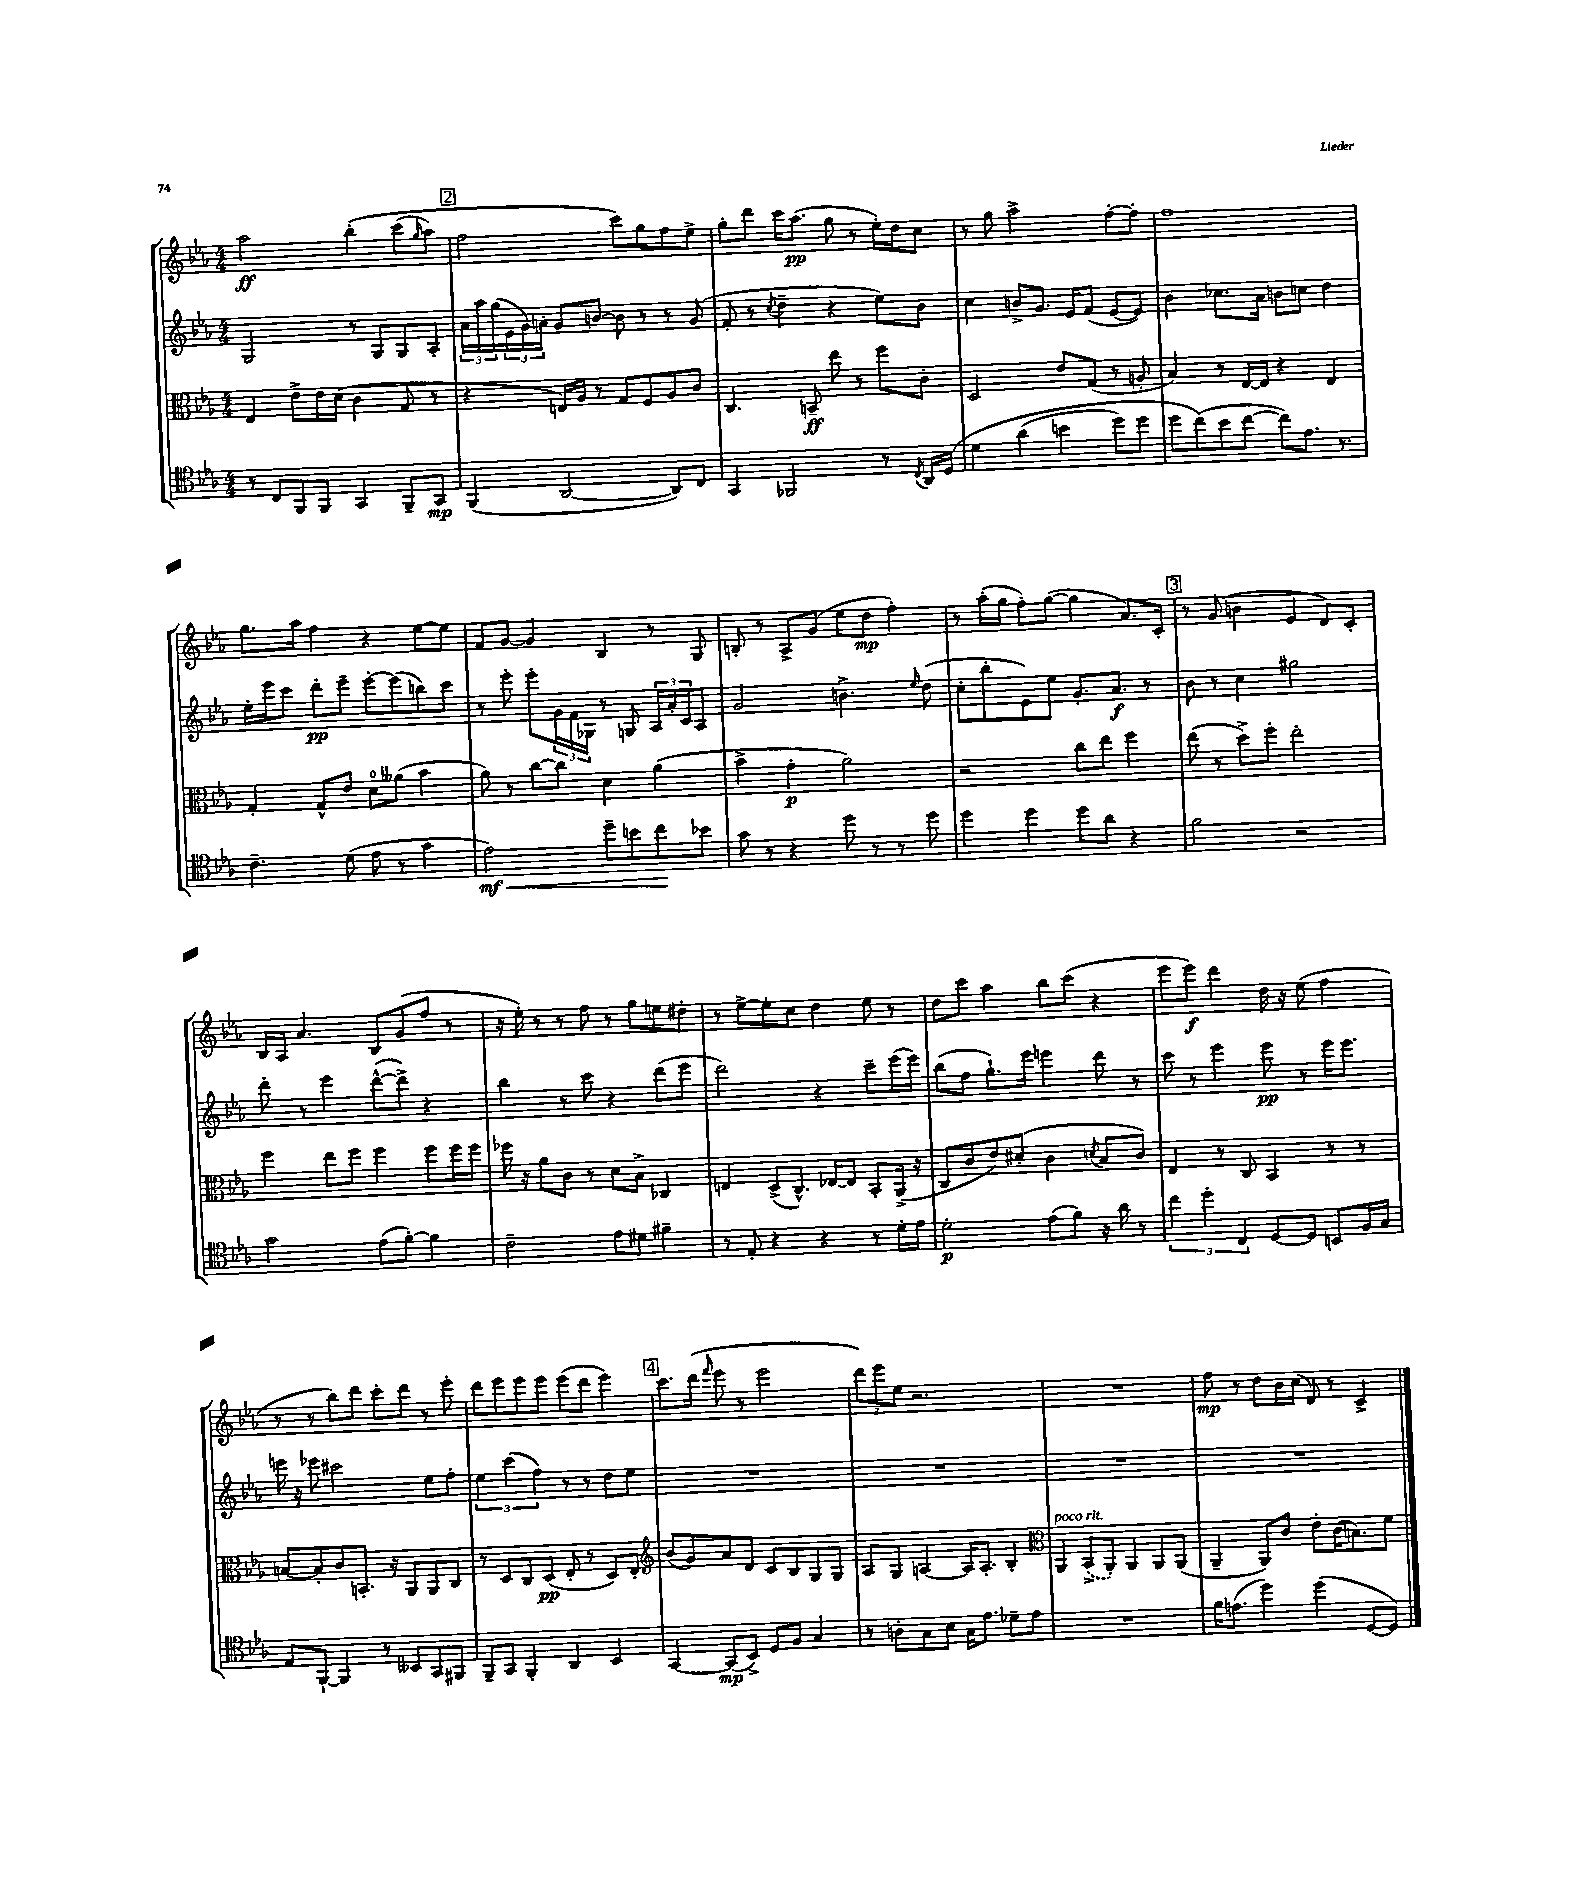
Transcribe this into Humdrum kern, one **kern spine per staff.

**kern	**kern	**kern	**kern
*staff4	*staff3	*staff2	*staff1
*clefC4	*clefC3	*clefG2	*clefG2
*k[b-e-a-]	*k[b-e-a-]	*k[b-e-a-]	*k[b-e-a-]
*M4/4	*M4/4	*M4/4	*M4/4
8r	4E-/	2G/	2aa-\
8C/L	.	.	.
8FF/	8e-^\L	.	.
8FF/J	16e-\L	.	.
.	(16d\JJ	.	.
4GG/	4c\	8r	&(4bb-'\
.	.	8G/L	.
8FF~/L	8G/	8G/	(8ccc\L
.	.	.	16qqgg/
8GG/J	8r	8A-'/J	8aa-\J)
=	=	=	=
(4FF/	4r	24a-\LL	2ff\
.	.	24aa-\	.
.	.	(24gg\	.
.	.	24e-\	.
.	.	24g\)	.
.	.	24a'\JJ	.
[2AA-/	16E/LL)	8g/L	.
.	16A-/JJ	.	.
.	8r	[8b/J	.
.	8G/L	8b\]	8ccc\L&)
.	8F/	8r	8gg\
8AA-/]L)	8A-/	8r	8ff\
8C/J	8c/J	(8g/	8ee-^\J
=	=	=	=
4GG/	4.C/	8f'/	8gg'\L
.	.	8r	8ddd\J
.	.	8qcc/	.
2FF-/	.	4dd~\	16ccc\LK
.	.	.	(8.aa-\J
.	8BB~/	.	.
.	8ee-\	4r	8gg\
.	8r	.	8r
8r	8ff\L	8ee-\L)	16ee-'\LL)
.	.	.	16dd\J
8qC/	.	.	.
16AA-/LL	8c'\J	8b-\J	8cc\J
&(16D/JJ	.	.	.
=	=	=	=
4d\	2D/	4cc\	8r
.	.	.	8gg\
(4a-\	.	8b^/L	2aa-^\
.	.	8.g/J	.
4b\	8e-/L	.	.
.	.	16e-/LK	.
.	(8G/J	(8f/J	.
8dd\L)	8r	[8e-/L	[8ff'\L
8dd\J	8A'/	8e-/]J)	8ff'\]J
=	=	=	=
8dd\L	4B-/)	4b-\	1ff
(8cc\&)	.	.	.
8b-\	8r	8.cc-\L	.
[8cc\J	[16E-/LL	.	.
.	16E-/]JJ	16a-\Jk	.
8cc\]L)	4r	8b\L	.
8.e-\J	.	8cc\J	.
.	4E-/	4dd\	.
8.r	.	.	.
=	=	=	=
4.c~\	4G'/	16ee-'\LL	8.gg\L
.	.	16eee-\J	.
.	.	8ccc\J	.
.	.	.	16aa-\Jk
.	8G^^/L	8ddd'\L	4ff\
(8d\	8e-/J	8eee-~\J	.
8e-\	8d\L	[8eee-'\L	4r
8r	(8a--\J	(8eee-\]	.
4g\	4b-\	8bb\)	[8ee-\L
.	.	8ccc\J	8ee-\]J
=	=	=	=
2e-\)	8a-\)	8r	8f/L
.	8r	8eee-'\	[8g/J
.	[8cc\L	8eee-'\L	4g/]
.	8cc\]J	24g\L	.
.	.	24f\	.
.	.	24G-\JJ	.
8dd~\L	4d\	8r	4B-/
8b\	.	8G/	.
8cc\	(4a-\	24A-/LL	8r
.	.	24a-'/	.
.	.	24c/J	.
8b-\J	.	8A-/J	8G/
=	=	=	=
8g\	4b-^\	2g/	8B'/
8r	.	.	8r
4r	4g'\	.	8A-^/L
.	.	.	(8g/J
8dd\	2a-\)	4.b^\	8ee-\L
8r	.	.	8dd\J
8r	.	.	4ff'\)
.	.	16qqee-/	.
8dd\	.	(8dd\	.
=	=	=	=
4dd\	2r	8cc'\L	8r
.	.	8bb-'\	(16aa-'\LL
.	.	.	16gg\JJ
4dd\	.	8e-\)	8ff'\L)
.	.	8ee-\J	([8gg\J
8dd\L	8cc\L	8.g'/L	4gg\]
8a-\J	8ee-\J	.	.
.	.	8.a-/J	.
4r	4ff\	.	8.a-/L)
.	.	8r	.
.	.	.	16c'/Jk
=	=	=	=
2f\	(8ee-\	8b-\	8r
.	8r	8r	(8g/
.	8dd^\L)	4cc\	4b\
.	8ff'\J	.	.
2r	2ee-'\	2gg#\	4e-/
.	.	.	8d/L)
.	.	.	8c'/J
=	=	=	=
2g\	4ff\	8ddd'\	16B-/LL
.	.	.	16A-/JJ
.	.	8r	4.a-/
.	8ee-\L	4eee-\	.
.	8ff\J	.	.
(8e-\L	4ff\	([8ddd^^\L	8B-/L
[8f'\J)	.	8ddd^\]J)	(8g/
4f\]	8ff\L	4r	8ff/J
.	16ff\L	.	8r
.	16ff\JJ	.	.
=	=	=	=
2c~\	16ff-\	4bb-\	16r
.	16r	.	16ee-'\)
.	8a-\L	.	8r
.	8c\J	8r	8r
.	8r	8ccc\	8ff\
8e-\L	8d\L	4r	8r
8d#\J	8B-^\J	.	8gg\L
4f#~\	4C-/	(8ddd\L	8ee\
.	.	8eee-\J	8dd#'\J
=	=	=	=
8r	4E/	2ddd\)	8r
8E-'/	.	.	[8ee-^\L
4r	(8D^/L	.	8ee-'\]
.	8.C^^/J)	.	8cc\J
4r	.	4r	4dd\
.	[16E-/LK	.	.
.	8E-/]J	.	.
8r	8BB-'/L	8ccc~\L	8ee-\
16d'\LL	(16AA-^/Jk	(16eee-\L	8r
16e-\JJ	16r	16eee-\JJ)	.
=	=	=	=
2d'\	8C/L	(8bb-\L	8dd\L
.	8c/	8ff\J	8ccc\J
.	8e-/)	8.gg`\L)	4aa-\
.	(8d#'/J	.	.
.	.	16eee-\Jk	.
(8e-\L	4c\	4eee\	8bb-\L
8f\J)	.	.	(8ccc\J
.	8qd/	.	.
16r	8B-/L	8ddd\	4r
16a-\	.	.	.
8r	8c/J)	8r	.
=	=	=	=
6cc\	4E-/	8ccc\	8eee-\L
.	.	8r	8eee-\J)
6dd'\	.	.	.
.	8r	4eee-\	4ddd\
6C/	.	.	.
.	8C/	.	.
[8D/L	4BB-/	8eee-\	16dd\
.	.	.	16r
8D/]J	.	8r	(8ee-\
8BB/L	8r	16eee-\LK	4ff\
.	.	8.eee-\J	.
16F/L	8r	.	.
16G/JJ	.	.	.
=	=	=	=
8E-/L	[8B/L	16eee\	8r
.	.	16r	.
[8FF`/J	8B'/]	8eee-\	8r
4FF/]	8c/	2ccc#\	8bb-\L)
.	8.BB'/J	.	8ddd\J
8r	.	.	8ccc'\L
.	16r	.	.
8BB--/L	8AA-/L	.	8ddd\J
8GG/	8AA-/	8ee-\L	8r
8FF#/J	8C/J	8ff'\J	8eee-'\
=	=	=	=
8FF~/L	8r	6ee-\	8ddd\L
8GG/J	8D/L	.	8eee-\
.	.	(6ccc\	.
4FF'/	8C/	.	8eee-\
.	.	6ff\)	.
.	(8D/J	.	8eee-\J
4AA-/	8E-'/	8r	(8eee-\L
.	8r	8r	8ddd\J
4BB-/	8D/L)	8dd\L	4eee-\)
.	8E-'/J	8ee-\J	.
=	=	=	=
*	*clefG2	*	*
[4GG/	(8b-/L	1r	8.ccc\L
.	8g/)	.	.
.	.	.	(16ddd\Jk
.	.	.	16qqfff/
(8GG/]L	8a-/	.	8eee-\
8BB-^/J)	8d/J	.	8r
8D/L	8c/L	.	2eee-\
8F/J	8B-/	.	.
4G/	8G/	.	.
.	8G/J	.	.
=	=	=	=
8r	8A-/L	1r	12ddd\L)
.	.	.	12eee-\
8A'\L	8G/J	.	.
.	.	.	12ee-\J
8G\	[4A/	.	2.r
8B-\J	.	.	.
16G\LK	16A/]LK	.	.
8.e-\J	8.A'/J	.	.
8d-~\L	4B-'/	.	.
8e-\J	.	.	.
=	=	=	=
*	*clefC3	*	*
1r	4AA-/	1r	1r
.	(8BB-^/L	.	.
.	8AA-'/J)	.	.
.	4AA-/	.	.
.	8AA-/L	.	.
.	(8AA-/J	.	.
=	=	=	=
16f\LK	4AA-~/	1r	8ff\
(8.e\J	.	.	.
.	.	.	8r
4dd\)	8AA-/L)	.	8dd\L
.	8c/J	.	16b-\L
.	.	.	(16cc\JJ
(4dd\	8e-'\L	.	8d/)
.	(16c\K	.	8r
.	8.B\)	.	.
[8D/L	.	.	4c^/
8D/]J)	8f\J	.	.
==	==	==	==
*-	*-	*-	*-
